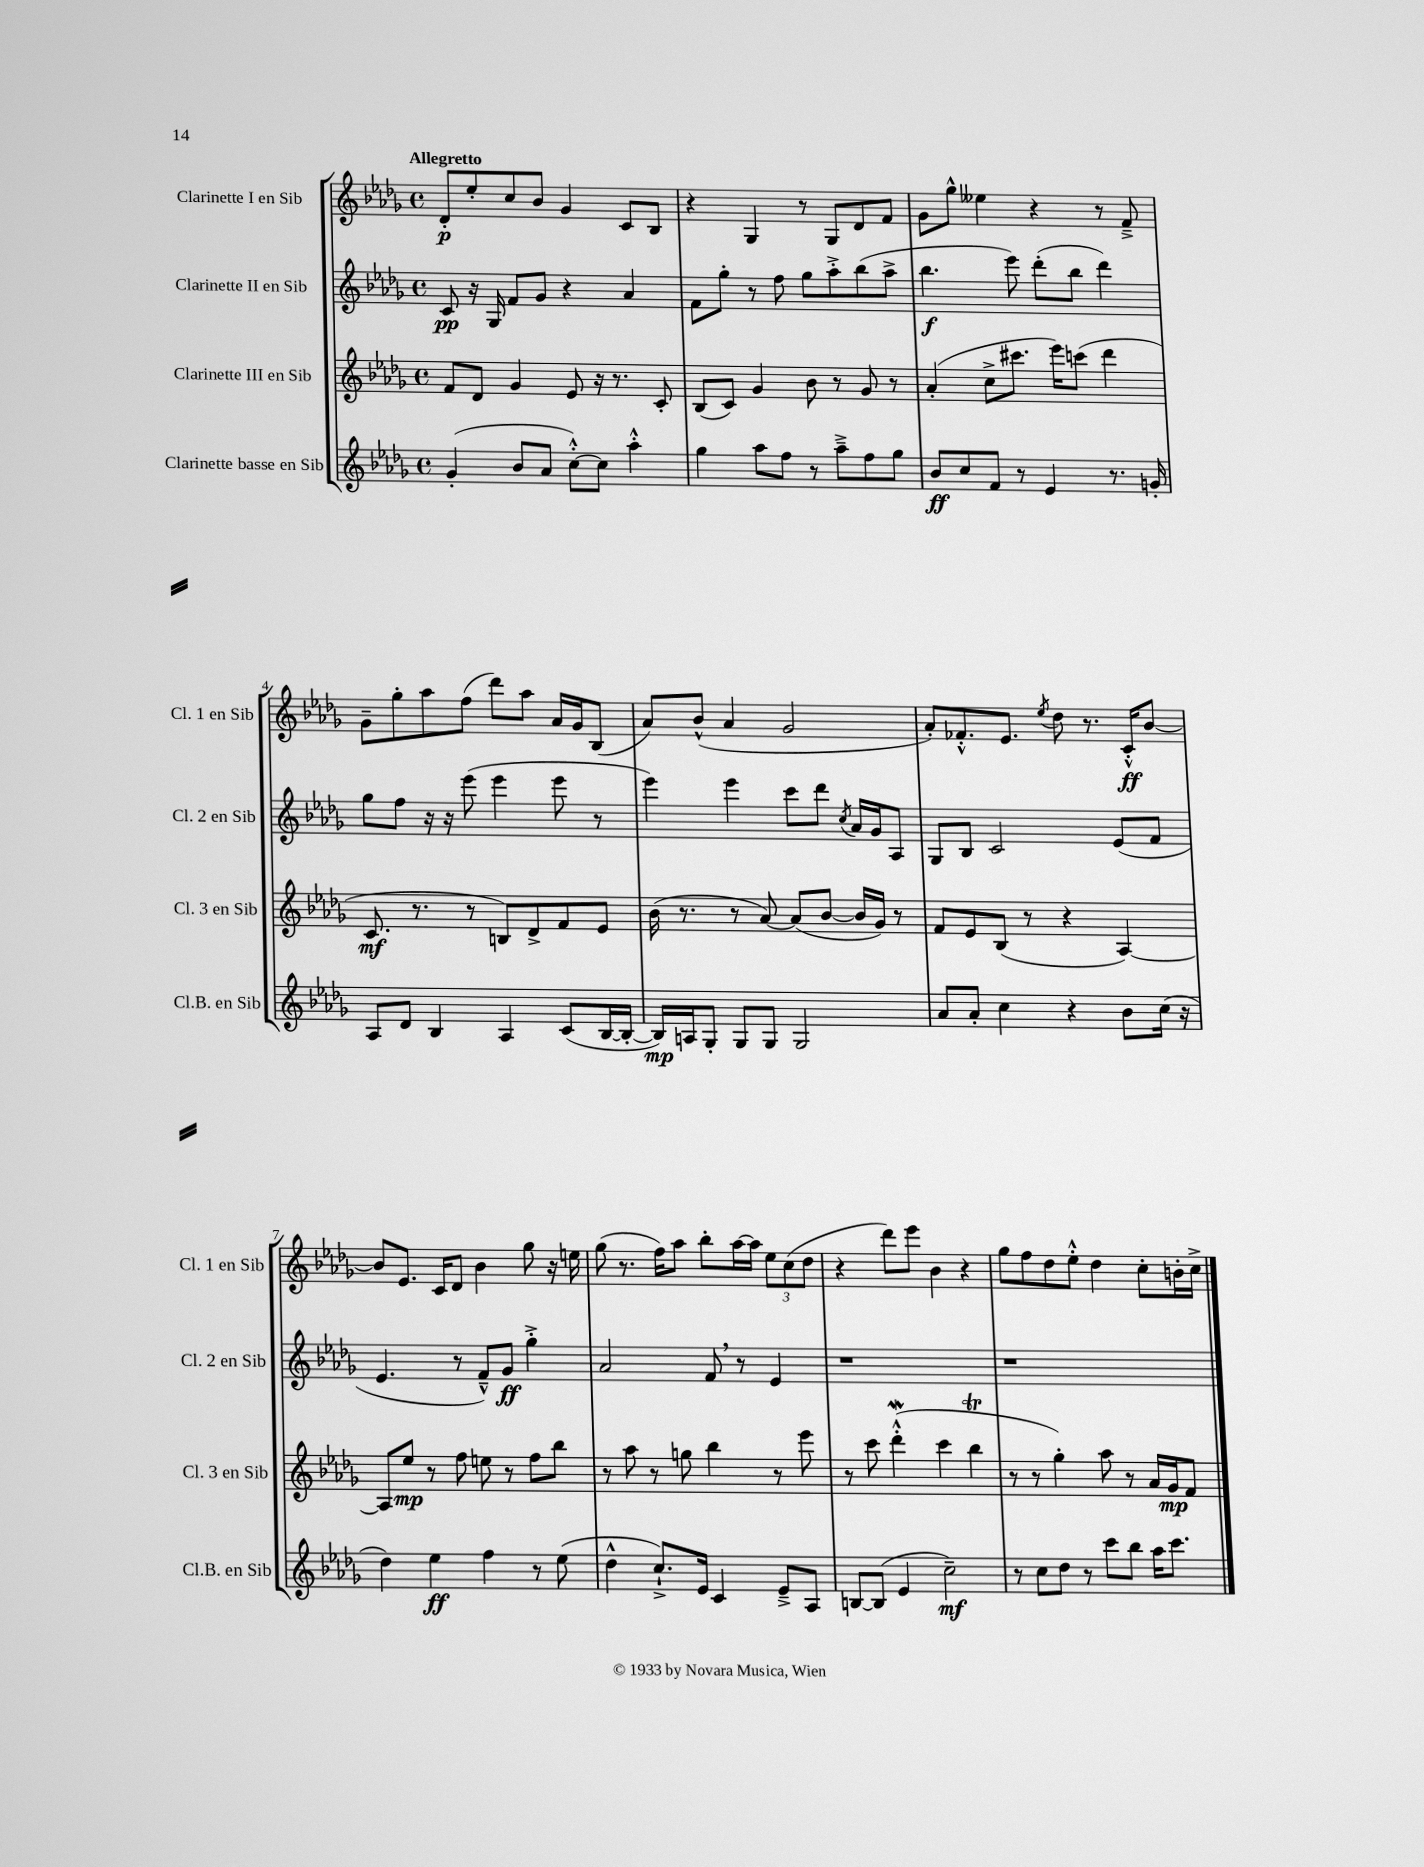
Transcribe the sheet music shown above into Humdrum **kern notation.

**kern	**kern	**kern	**kern
*staff4	*staff3	*staff2	*staff1
*clefG2	*clefG2	*clefG2	*clefG2
*k[b-e-a-d-g-]	*k[b-e-a-d-g-]	*k[b-e-a-d-g-]	*k[b-e-a-d-g-]
*M4/4	*M4/4	*M4/4	*M4/4
*met(c)	*met(c)	*met(c)	*met(c)
(4g-'	8f	8c	8d-'
.	8d-	16r	8ee-'
.	.	16G-	.
8b-	4g-	8f	8cc
8a-	.	8g-	8b-
[8cc'^^)	8e-	4r	4g-
8cc]	16r	.	.
.	8.r	.	.
4aa-'^^	.	4a-	8c
.	8c'	.	8B-
=	=	=	=
4gg-	(8B-	8f	4r
.	8c)	8gg-'	.
8aa-	4g-	8r	4G-
8ff	.	8ff	.
8r	8b-	8gg-	8r
8aa-~^	8r	8aa-'^	8G-
8ff	8g-	(8bb-	8d-
8gg-	8r	8aa-^	8f
=	=	=	=
8b-	(4a-'	4.bb-	8g-
8cc	.	.	8gg-^^
8f	8cc^	.	4ee--
8r	8.ccc#	8eee-)	.
4e-	.	(8ddd-'	4r
.	16eee-)	.	.
.	(8ccc	8bb-	.
8.r	4ddd-	4ddd-)	8r
.	.	.	8f~^
16g'	.	.	.
=	=	=	=
8A-	8.c	8gg-	8g-~
8d-	.	8ff	8gg-'
.	8.r	.	.
4B-	.	16r	8aa-
.	.	16r	.
.	8r	(8eee-	(8ff
4A-	8B)	4eee-	8ddd-)
.	8d-^	.	8aa-
(8c	8f	8eee-	16a-
.	.	.	16g-
[16B-	8e-	8r	(8B-
16B-'_	.	.	.
=	=	=	=
16B-])	(16b-	4eee-)	8a-)
16A	8.r	.	.
8G-'	.	.	(8b-^^
8G-	8r	4eee-	4a-
8G-	[8a-)	.	.
2G-	(8a-]	8ccc	2g-
.	[8b-	8ddd-	.
.	.	8qcc	.
.	16b-]	16a-	.
.	16g-)	16g-	.
.	8r	8A-	.
=	=	=	=
8a-	8f	8G-	8a-')
8a-'	8e-	8B-	8.f-'^^
4cc	(8B-	2c	.
.	.	.	8.e-
.	8r	.	.
.	.	.	8qee-
4r	4r	.	8dd-
.	.	.	8.r
8b-	[4A-)	(8e-	.
.	.	.	16c'^^
(16cc	.	8f	[8b-
16r	.	.	.
=	=	=	=
4dd-)	8A-]	4.e-	8b-]
.	8ee-	.	8.e-
4ee-	8r	.	.
.	.	.	16c
.	8ff	8r	8d-
4ff	8ee	8f~^^)	4b-
.	8r	8g-	.
8r	8ff	4gg-'^	8gg-
(8ee-	8bb-	.	16r
.	.	.	16ee
=	=	=	=
4dd-^^	8r	2a-	(8gg-
.	8aa-	.	8.r
8.cc`^)	8r	.	.
.	.	.	16ff)
.	8gg	.	8aa-
16e-	.	.	.
4c	4bb-	8f	8bb-'
.	.	8r	[16aa-
.	.	.	16aa-]
8e-~^	8r	4e-	12ee-
.	.	.	(12cc
8A-	8eee-	.	.
.	.	.	12dd-
=	=	=	=
[8B	8r	1r	4r
(8B]	8ccc	.	.
4e-	(4ddd-'^^	.	8ddd-)
.	.	.	8eee-
2cc~)	4ccc	.	4b-
.	4bb-	.	4r
=	=	=	=
8r	8r	1r	8gg-
8cc	8r	.	8ff
8dd-	4gg-')	.	8dd-
8r	.	.	8ee-'^^
8ccc	8aa-	.	4dd-
8bb-	8r	.	.
16aa-	16a-	.	8cc'
8.ccc	16g-	.	.
.	8f	.	16b'
.	.	.	16cc^
==	==	==	==
*-	*-	*-	*-
